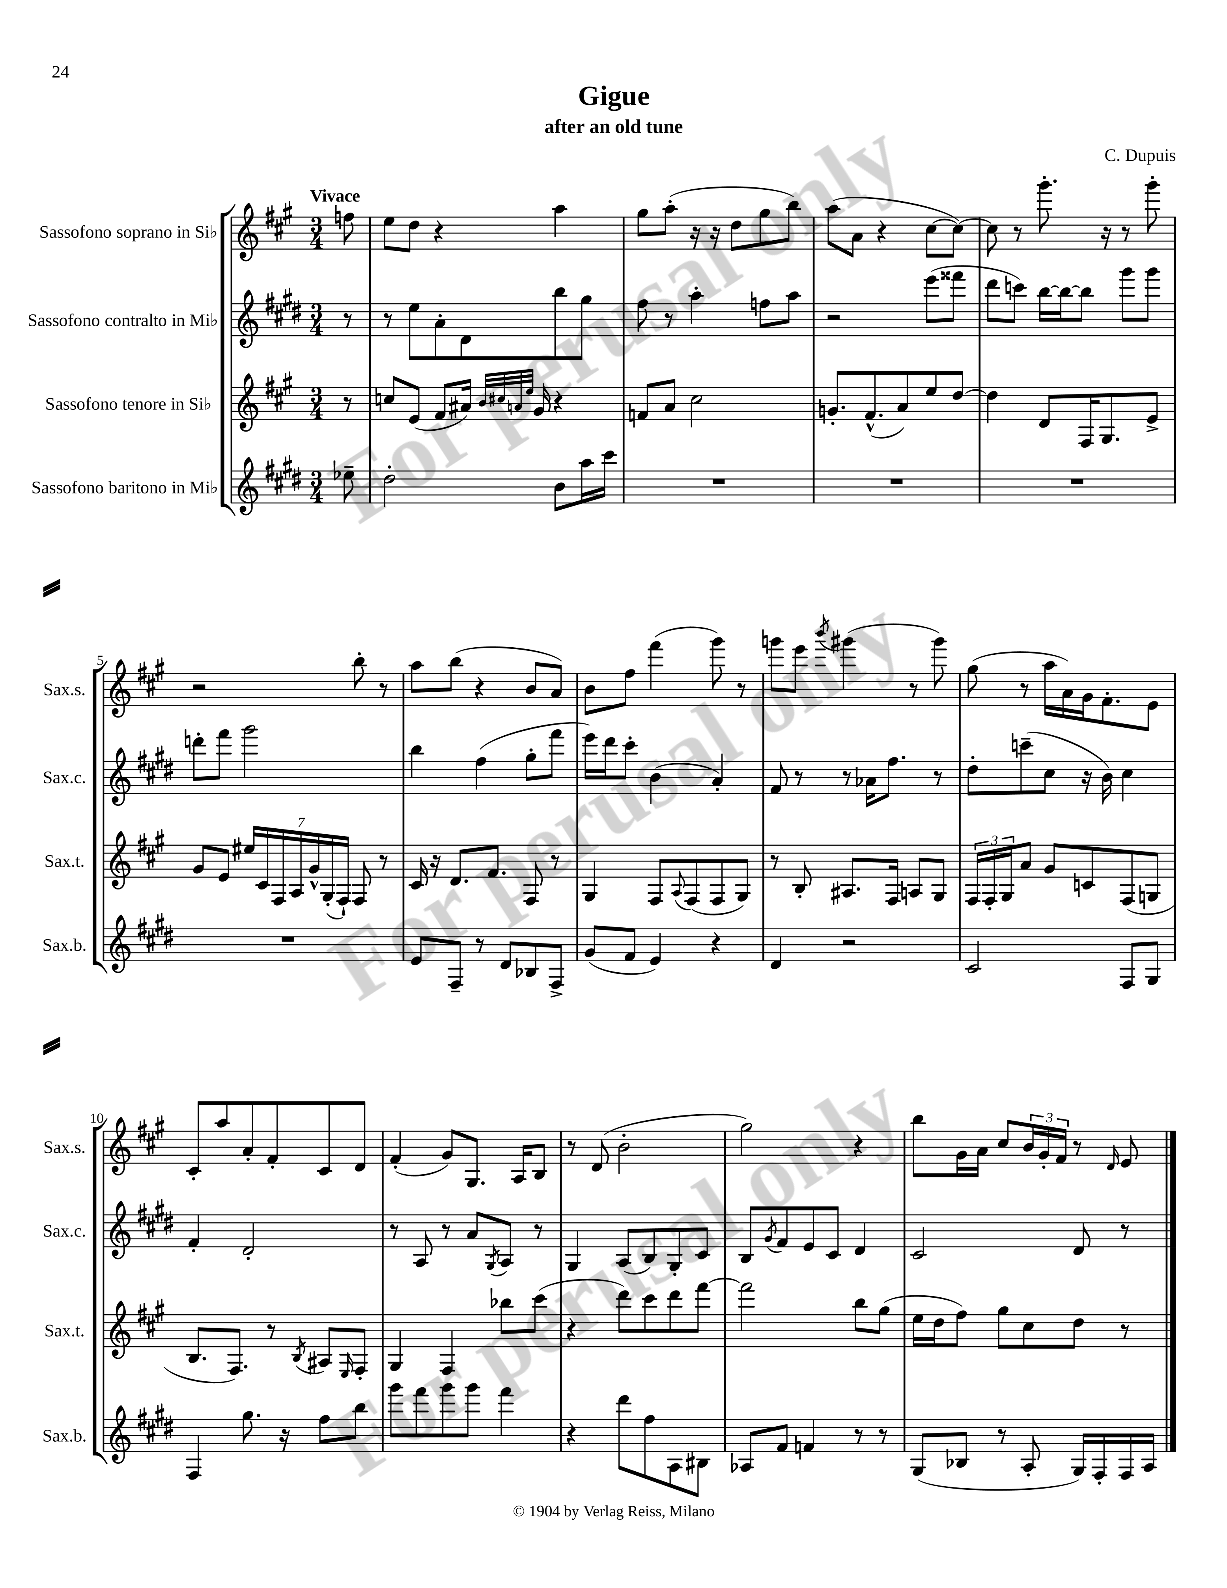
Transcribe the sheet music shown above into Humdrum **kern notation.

**kern	**kern	**kern	**kern
*staff4	*staff3	*staff2	*staff1
*clefG2	*clefG2	*clefG2	*clefG2
*k[f#c#g#d#]	*k[f#c#g#]	*k[f#c#g#d#]	*k[f#c#g#]
*M3/4	*M3/4	*M3/4	*M3/4
8ee-~\	8r	8r	8ff\
=	=	=	=
2dd#'\	8cc/L	8r	8ee\L
.	(8e/J	8ee\L	8dd\J
.	8f#/L	8a'\	4r
.	16a#/Jk)	8d#\	.
.	32qqb/LLL	.	.
.	32qqcc#/	.	.
.	32qqa/	.	.
.	32qqee/JJJ	.	.
.	16g#/	.	.
8b\L	4r	8bb\	4aa\
16aa\L	.	8gg#\J	.
16ccc#\JJ	.	.	.
=	=	=	=
2.r	8f/L	8ff#\	8gg#\L
.	8a/J	8r	(8aa'\J
.	2cc#\	4aa'\	16r
.	.	.	16r
.	.	.	8dd\L
.	.	8ff\L	8gg#\
.	.	8aa\J	8bb\J)
=	=	=	=
2.r	8.g'/L	2r	(8aa\L
.	.	.	8a\J
.	(8.f#^^/	.	.
.	.	.	4r
.	8a/)	.	.
.	8ee/	(8eee\L	[8cc#\L
.	[8dd/J	8fff##\J	8cc#\_J)
=	=	=	=
2.r	4dd\]	8ddd#\L	8cc#\]
.	.	8ccc\J)	8r
.	8d/L	[16bb\LL	8.ggg#'\
.	.	16bb\_J	.
.	16F#/K	8bb\]J	.
.	8.G#/	.	16r
.	.	8ggg#\L	8r
.	8e^/J	8ggg#\J	8ggg#'\
=	=	=	=
2.r	8g#/L	8ddd'\L	2r
.	8e/J	8fff#\J	.
.	28ee#/LL	2ggg#\	.
.	28c#/	.	.
.	28F#/	.	.
.	28A/	.	.
.	28g#^^/	.	.
.	(28G#'/	.	.
.	28F#`/JJ)	.	.
.	8F#/	.	8bb'\
.	8r	.	8r
=	=	=	=
8e/L	16c#/	4bb\	8aa\L
.	16r	.	.
8F#~/J	8.d/L	.	(8bb\J
8r	.	(4ff#\	4r
.	8.f#/J	.	.
8d#/L	.	.	.
8B-/	8F#/	8gg#'\L	8b/L
8F#^/J	8r	8fff#\J	8a/J)
=	=	=	=
(8g#/L	4G#/	16eee\LL)	8b\L
.	.	16ddd#\J	.
8f#/J	.	8ccc#'\J	8ff#\J
4e/)	8F#/L	(4b\	(4fff#\
.	8qqA/	.	.
.	(8F#/	.	.
4r	8F#/	4a'/)	8ggg#\)
.	8G#/J)	.	8r
=	=	=	=
4d#/	8r	8f#/	8ggg\L
.	8B'/	8r	8eee\J
.	.	.	8qbbb/
2r	8.A#/L	8r	(4ggg#\
.	.	16a-\LK	.
.	16F#/Jk	8.ff#\J	.
.	8A/L	.	8r
.	8G#/J	8r	8ggg#\)
=	=	=	=
2c#/	24F#/LL	8dd#'\L	(8gg#\
.	24F#'/	.	.
.	24G#/J	.	.
.	8a/J	(8ccc~\	8r
.	8g#/L	8cc#\J	16aa\LL
.	.	.	16a\)
.	8c/	16r	16g#\J
.	.	16b\)	8.f#'\
8F#/L	(8F#/	4cc#\	.
8G#/J	8G/J	.	8e\J
=	=	=	=
4F#/	8.B/L	4f#'/	8c#'/L
.	.	.	8aa/
.	8.F#/J)	.	.
8.gg#\	.	2d#'/	8a'/
.	8r	.	8f#'/
16r	.	.	.
.	8qB/	.	.
8ff#\L	8A#/L	.	8c#/
.	16qqE/	.	.
8bb\J	8F#'/J	.	8d/J
=	=	=	=
8ggg#\L	4G#/	8r	(4f#'/
8fff#\	.	8A/	.
8ggg#\	4F#/	8r	8g#/L)
8ggg#\J	.	8a/L	8.G#/J
.	.	8qG#/	.
4fff#\	8bb-\L	8A/J	.
.	.	.	16A/LK
.	(8ccc#\J	8r	8B/J
=	=	=	=
4r	4r	4G#/	8r
.	.	.	(8d/
8ddd#\L	8ddd\L)	(8A/L	2b'\
8ff#\	8ccc#\	8B/)	.
8A\	8ddd\	8G#'/	.
8B#\J	[8fff#\J	8c#/J	.
=	=	=	=
8A-/L	2fff#\]	8B/L	2gg#\)
.	.	8qg#/	.
8f#/J	.	8f#/	.
4f/	.	8e/	.
.	.	8c#/J	.
8r	8bb\L	4d#/	4r
8r	(8gg#\J	.	.
=	=	=	=
(8G#/L	16ee\LL	2c#/	8bb\L
.	16dd\J	.	.
8B-/J	8ff#\J)	.	16g#\L
.	.	.	16a\JJ
8r	8gg#\L	.	8cc#/L
8A'/	8cc#\	.	24b/L
.	.	.	24g#'/
.	.	.	24f#/JJ
16G#/LL)	8dd\J	8d#/	8r
16F#'/	.	.	.
.	.	.	16qqd/
16F#/	8r	8r	8e/
16A/JJ	.	.	.
==	==	==	==
*-	*-	*-	*-
